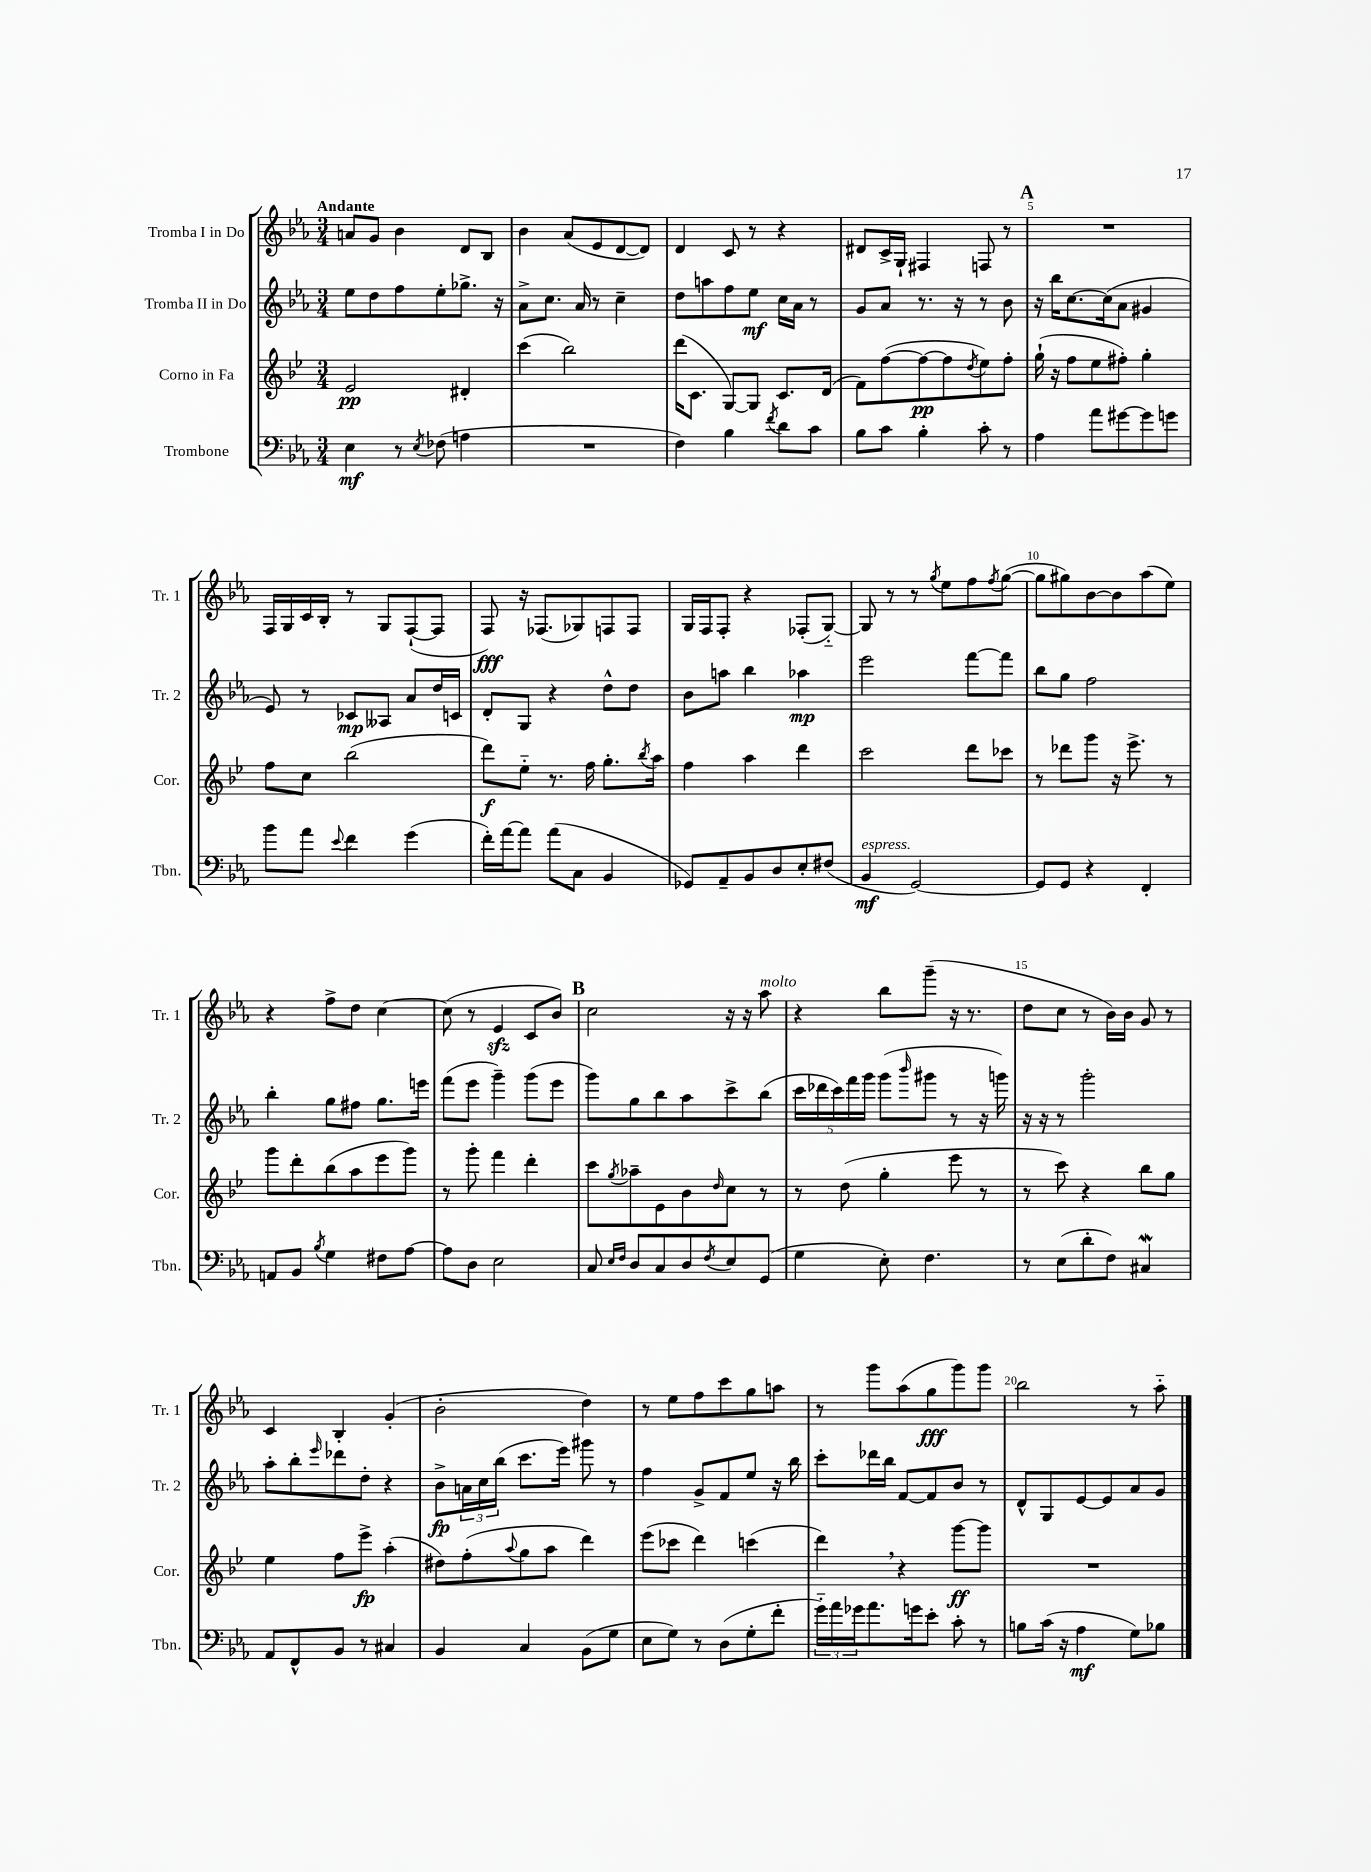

**kern	**dynam	**kern	**dynam	**kern	**dynam	**kern	**dynam
*part4	*part4	*part3	*part3	*part2	*part2	*part1	*part1
*staff4	*staff4	*staff3	*staff3	*staff2	*staff2	*staff1	*staff1
*I"Trombone	*	*I"Corno in Fa	*	*I"Tromba II in Do	*	*I"Tromba I in Do	*
*I'Tbn.	*	*I'Cor.	*	*I'Tr. 2	*	*I'Tr. 1	*
*clefF4	*	*clefG2	*	*clefG2	*	*clefG2	*
*k[b-e-a-]	*	*k[b-e-]	*	*k[b-e-a-]	*	*k[b-e-a-]	*
*M3/4	*	*M3/4	*	*M3/4	*	*M3/4	*
=1	=1	=1	=1	=1	=1	=1	=1
!	!	!	!	!	!	!LO:TX:a:B:t=Andante	!
4E-\	mf	2e-/	pp	8ee-\L	.	8an/L	.
.	.	.	.	8dd\	.	8g/J	.
8r	.	.	.	8ff\	.	4b-\	.
8qE-/	.	.	.	.	.	.	.
(8F-X\	.	.	.	8ee-'\	.	.	.
4An\	.	4d#X'/	.	8.gg-X^\J	.	8d/L	.
.	.	.	.	.	.	8B-/J	.
.	.	.	.	16r	.	.	.
=2	=2	=2	=2	=2	=2	=2	=2
2.r	.	(4ccc\	.	8a-^\L	.	4b-\	.
.	.	.	.	8.cc\J	.	.	.
.	.	2bb-\)	.	.	.	(8a-/L	.
.	.	.	.	16a-/	.	.	.
.	.	.	.	8r	.	8e-/	.
.	.	.	.	4cc~\	.	[8d/	.
.	.	.	.	.	.	8d/J])	.
=3	=3	=3	=3	=3	=3	=3	=3
4F\)	.	(16ddd\KL	.	8dd\L	.	4d/	.
.	.	8.c\J	.	.	.	.	.
.	.	.	.	8aan\	.	.	.
4B-\	.	[8G/L)	.	8ff\	.	8c/	.
.	.	8G/J]	.	8ee-\J	mf	8r	.
8qf/	.	.	.	.	.	.	.
8d\L	.	8.c/L	.	16cc\LL	.	4r	.
.	.	.	.	16a-\JJ	.	.	.
8c\J	.	.	.	8r	.	.	.
.	.	(16d/Jk	.	.	.	.	.
=4	=4	=4	=4	=4	=4	=4	=4
8B-\L	.	8f\L)	.	8g/L	.	8d#X/L	.
8c\J	.	([8ff\	.	8a-/J	.	16c^/L	.
.	.	.	.	.	.	16G`/JJ	.
4B-'\	.	8ff\_	pp	8.r	.	4F#X/	.
.	.	8ff\]	.	.	.	.	.
.	.	.	.	16r	.	.	.
.	.	8qdd/	.	.	.	.	.
8c'\	.	8ee-\)	.	8r	.	8Fn/	.
8r	.	8ff'\J	.	8b-\	.	8r	.
!!LO:REH:place=s1:t=A
=5	=5	=5	=5	=5	=5	=5	=5
4A-\	.	(16gg`\	.	16r	.	2.r	.
.	.	16r	.	16bb-\KL	.	.	.
.	.	8ff\L	.	[8.cc\	.	.	.
8a-\L	.	8ee-\	.	.	.	.	.
.	.	.	.	(16cc\k]	.	.	.
[8g#X\	.	8ff#X'\J)	.	8a-\J	.	.	.
8g#\]	.	4gg'\	.	4g#X/	.	.	.
8gn\J	.	.	.	.	.	.	.
!!LO:LB:g=z
=6	=6	=6	=6	=6	=6	=6	=6
8b-\L	.	8ff\L	.	8e-/)	.	16F/LL	.
.	.	.	.	.	.	16G/	.
8a-\J	.	8cc\J	.	8r	.	16c/	.
.	.	.	.	.	.	16B-'/JJ	.
8qqe-/	.	.	.	.	.	.	.
4f\	.	(2bb-\	.	8c-X/L	mp	8r	.
.	.	.	.	8A--X/J	.	8G/L	.
(4g\	.	.	.	8a-/L	.	([8F`/	.
.	.	.	.	16dd/L	.	8F/J]	.
.	.	.	.	16cn/JJ	.	.	.
=7	=7	=7	=7	=7	=7	=7	=7
16f'\LL)	.	8ddd\L)	f	8d'/L	.	8F/)	fff
[16a-\J	.	.	.	.	.	.	.
8a-\J]	.	8ee-\J	.	8G/J	.	16r	.
.	.	.	.	.	.	(8.F-X/L	.
(8a-\L	.	8.r	.	4r	.	.	.
8C\J	.	.	.	.	.	8G-X/)	.
.	.	16ff\	.	.	.	.	.
4BB-/	.	8.gg'\L	.	8dd^^\L	.	8Fn/	.
.	.	.	.	8dd\J	.	8F/J	.
.	.	8qbb-/	.	.	.	.	.
.	.	16aa\Jk	.	.	.	.	.
=8	=8	=8	=8	=8	=8	=8	=8
8GG-X/L)	.	4ff\	.	8b-\L	.	16G/LL	.
.	.	.	.	.	.	16F/J	.
8AA-~/	.	.	.	8aan\J	.	8F'/J	.
8BB-/	.	4aa\	.	4bb-\	.	4r	.
8D/	.	.	.	.	.	.	.
8E-'/	.	4ddd\	.	4aa-X\	mp	(8F-X'/L	.
(8F#X/J	.	.	.	.	.	[8G/J)	.
=9	=9	=9	=9	=9	=9	=9	=9
!LO:TX:a:i:t=espress.	!	!	!	!	!	!	!
4BB-/	mf	2ccc\	.	2eee-\	.	8G/]	.
.	.	.	.	.	.	8r	.
[2GG/)	.	.	.	.	.	8r	.
.	.	.	.	.	.	8qgg/	.
.	.	.	.	.	.	8ee-\L	.
.	.	8ddd\L	.	[8fff\L	.	8ff\	.
.	.	.	.	.	.	8qff/	.
.	.	8ccc-X\J	.	8fff\J]	.	([8gg\J	.
=10	=10	=10	=10	=10	=10	=10	=10
8GG/L]	.	8r	.	8bb-\L	.	8gg\L]	.
8GG/J	.	8ddd-X\L	.	8gg\J	.	8gg#X\)	.
4r	.	8ggg\J	.	2ff\	.	[8b-\	.
.	.	16r	.	.	.	8b-\]	.
.	.	8.eee-^\	.	.	.	.	.
4FF'/	.	.	.	.	.	(8aa-\	.
.	.	8r	.	.	.	8ee-\J)	.
!!LO:LB:g=z
=11	=11	=11	=11	=11	=11	=11	=11
8AAn/L	.	8ggg\L	.	4bb-'\	.	4r	.
8BB-/J	.	8ddd'\	.	.	.	.	.
8qB-/	.	.	.	.	.	.	.
4G\	.	(8bb-\	.	8gg\L	.	8ff^\L	.
.	.	8aa\	.	8ff#X\J	.	8dd\J	.
8F#X\L	.	8eee-\	.	8.gg\L	.	[4cc\	.
[8A-\J	.	8ggg\J)	.	.	.	.	.
.	.	.	.	16eeen\Jk	.	.	.
=12	=12	=12	=12	=12	=12	=12	=12
8A-\L]	.	8r	.	(8fff\L	.	(8cc\]	.
8D\J	.	8ggg'\	.	8eee-\J	.	8r	.
2E-\	.	4fff\	.	4ggg~\)	.	4e-zz/	.
.	.	4ddd'\	.	(8ggg\L	.	8c/L	.
.	.	.	.	8eee-\J	.	8b-/J)	.
!!LO:REH:place=s1:t=B
=13	=13	=13	=13	=13	=13	=13	=13
8C/	.	8ccc\L	.	8ggg\L)	.	2cc\	.
16qqE-/LL	.	.	.	.	.	.	.
16qqF/JJ	.	8qgg/	.	.	.	.	.
8D/L	.	8aa-X~\	.	8gg\	.	.	.
8C/	.	8e-\	.	8bb-\	.	.	.
8D/	.	8b-\	.	8aa-\	.	.	.
8qF/	.	16qqdd/	.	.	.	.	.
8E-/	.	8cc\J	.	8ccc^\	.	16r	.
.	.	.	.	.	.	16r	.
!	!	!	!	!	!	!LO:TX:a:i:t=molto	!
(8GG/J	.	8r	.	(8bb-\J	.	8aa-\	.
=14	=14	=14	=14	=14	=14	=14	=14
4G\	.	8r	.	20ccc\LL	.	4r	.
.	.	.	.	20ddd-X\	.	.	.
.	.	.	.	20ccc\)	.	.	.
.	.	(8dd\	.	.	.	.	.
.	.	.	.	20fff\	.	.	.
.	.	.	.	20ggg\JJ	.	.	.
8E-'\)	.	4gg'\	.	(8ggg\L	.	8bb-\L	.
.	.	.	.	16qqbbb-/	.	.	.
4.F\	.	.	.	8ggg#X\J	.	(8ggg~\J	.
.	.	8eee-\	.	8r	.	16r	.
.	.	.	.	.	.	8.r	.
.	.	8r	.	16r	.	.	.
.	.	.	.	16gggn\)	.	.	.
=15	=15	=15	=15	=15	=15	=15	=15
8r	.	8r	.	16r	.	8dd\L	.
.	.	.	.	16r	.	.	.
(8E-\L	.	8ccc\)	.	8r	.	8cc\J	.
8d'\	.	4r	.	2ggg'\	.	8r	.
8F\J)	.	.	.	.	.	16b-\LL)	.
.	.	.	.	.	.	16b-\JJ	.
4C#XW/	.	8bb-\L	.	.	.	8g/	.
.	.	8gg\J	.	.	.	8r	.
!!LO:LB:g=z
=16	=16	=16	=16	=16	=16	=16	=16
8AA-/L	.	4ee-\	.	8aa-'\L	.	4c/	.
8FF^^/	.	.	.	8bb-'\	.	.	.
.	.	.	.	16qqeee-/	.	.	.
8BB-/J	.	8ff\L	.	8ddd-X\	.	4B-'/	.
8r	.	8eee-^\J	fp	8dd'\J	.	.	.
4C#X/	.	(4aa'\	.	4r	.	(4g'/	.
=17	=17	=17	=17	=17	=17	=17	=17
4BB-/	.	8dd#X\L)	.	8b-^\L	fp	2b-'\	.
.	.	(8ff'\	.	24an\L	.	.	.
.	.	.	.	24cc\	.	.	.
.	.	.	.	(24bb-\JJ	.	.	.
.	.	8qqaa/	.	.	.	.	.
4C/	.	8gg\	.	8.ccc\L	.	.	.
.	.	8aa\J	.	.	.	.	.
.	.	.	.	16eee-\Jk)	.	.	.
(8BB-\L	.	4ddd\)	.	8ggg#X\	.	4dd\)	.
8G\J	.	.	.	8r	.	.	.
=18	=18	=18	=18	=18	=18	=18	=18
8E-\L	.	(8eee-\L	.	4ff\	.	8r	.
8G\J)	.	8ccc-X\J	.	.	.	8ee-\L	.
8r	.	4ddd\)	.	8g^/L	.	8ff\	.
(8D\L	.	.	.	8f/	.	8ccc\	.
8G'\	.	(4cccn\	.	8ee-/J	.	8gg\	.
8f'\J	.	.	.	16r	.	8aan\J	.
.	.	.	.	16bb-\	.	.	.
=19	=19	=19	=19	=19	=19	=19	=19
24g\LL)	.	4ddd,\)	.	8ccc'\L	.	8r	.
24a-\	.	.	.	.	.	.	.
24g-X\J	.	.	.	.	.	.	.
8.a-\	.	.	.	16ddd-X\L	.	8ggg\L	.
.	.	.	.	16bb-\JJ	.	.	.
.	.	4r	.	[8f/L	.	(8aa-\	.
16gn\k	.	.	.	.	.	.	.
8e-'\J	.	.	.	8f/]	.	8gg\	fff
8c'\	.	[8ggg\L	ff	8b-/J	.	8ggg\)	.
8r	.	8ggg\J]	.	8r	.	8ggg\J	.
=20	=20	=20	=20	=20	=20	=20	=20
8Bn\L	.	2.r	.	8d^^/L	.	2bb-\	.
(16c\Jk	.	.	.	8G/	.	.	.
16r	.	.	.	.	.	.	.
4A-\	mf	.	.	[8e-/	.	.	.
.	.	.	.	8e-/]	.	.	.
8G\L)	.	.	.	8a-/	.	8r	.
8B-X\J	.	.	.	8g/J	.	8aa-\	.
==	==	==	==	==	==	==	==
*-	*-	*-	*-	*-	*-	*-	*-
